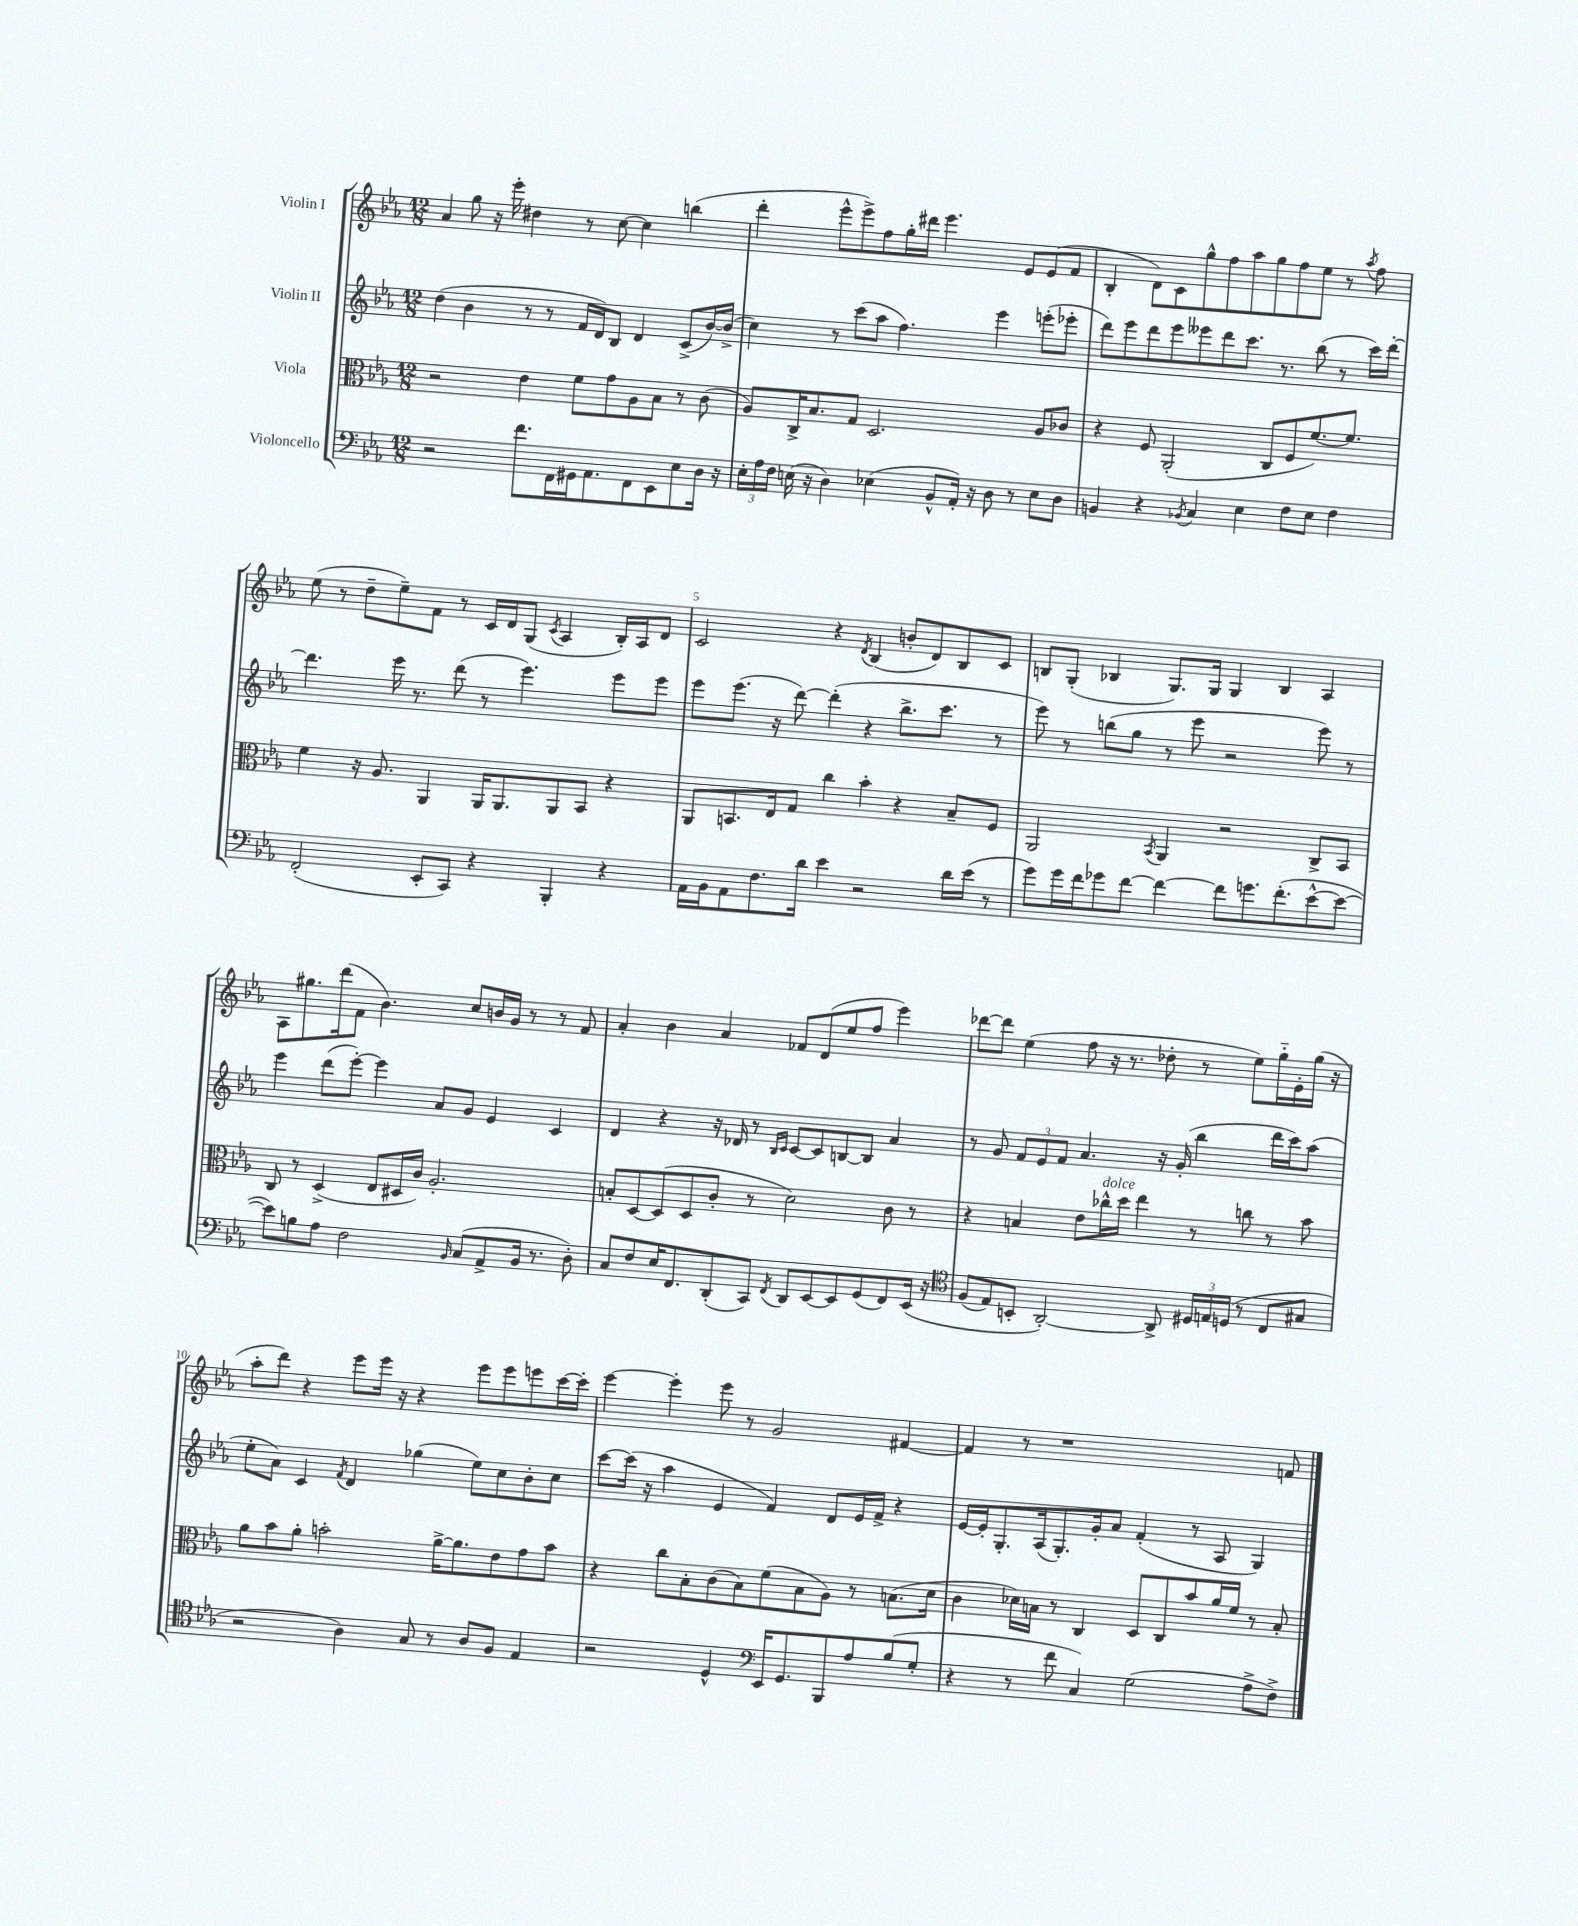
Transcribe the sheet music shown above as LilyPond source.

<<
\new StaffGroup <<
\new Staff = "s0" \with { instrumentName = "Violin I" } {
    \clef treble \key ees \major \numericTimeSignature \time 12/8
    \autoBeamOff aes'4 g''8 r16 ees'''16-. dis''4 r8 c''8~ c''4 b''4( |
    d'''4-. ees'''8[-^ ees'''8->) f''8 g''16-. dis'''16] ees'''4. ees'8[ ees'8( f'8] |
    bes4-. d'8[) c'8 g''8-^ f''8 aes''8 g''8 f''8 ees''8] r8 \acciaccatura { aes''8 } f''8 |
    ees''8( r8 d''8[-- ees''8--) f'8] r8 c'16[ d'16 g8]( \acciaccatura { c'8 } aes4 bes16[-.) aes16 d'8] |
    c'2 r4 \acciaccatura { d'8 } bes4( b'8[-. d'8) bes8 c'8] |
    b8[ g8]-.( bes4 g8.[) g16] g4 bes4 aes4 |
    aes8[ gis''8. d'''16( f'8] bes'4.) c''8[ b'16 g'16] r8 r8 f'8 |
    aes'4-. bes'4 aes'4 fes'8[ d'8( ees''8 f''8] ees'''4) |
    des'''8[~ des'''8] ees''4( f''8 r16 r8. des''8-. r8 ees''8[) g''16-_ ees'16-. g''16]( r16 |
    aes''8[-. d'''8]) r4 ees'''8[ ees'''16] r16 r4 ees'''8[ ees'''8 e'''8 c'''16~ c'''16]-. |
    ees'''4~ ees'''4-. ees'''8 r8 g'2 fis'4~ |
    fis'4 r8 r1 f'8 \bar "|." |
}
\new Staff = "s1" \with { instrumentName = "Violin II" } {
    \clef treble \key ees \major \numericTimeSignature \time 12/8
    \autoBeamOff d''4( bes'4 r8 r8 f'16[ d'16) bes8] d'4 c'8[->( bes'16~) bes'16]->( |
    c''4) r8 c'''8[( aes''8] f''4.) ees'''4 e'''8[-.( ees'''8]-. |
    d'''8[) ees'''8 d'''8 ees'''8 eeses'''8 d'''8 c'''8.] r8. bes''8( r8 c'''16[) d'''16]~-. |
    d'''4. ees'''16 r8. d'''8( r8 ees'''4.) ees'''8[ ees'''8] |
    ees'''8[ ees'''8.]( r16 d'''8~) d'''4-.( r4 bes''8.[-> c'''8.] r8 |
    ees'''8) r8 b''8[( g''8] r8 ees'''8 r2 ees'''8) r8 |
    ees'''4 d'''8[( ees'''8]~-.) ees'''4 aes'8[ g'8] ees'4 c'4 |
    d'4 r4 r16 des'16 r8 \grace { bes16[ c'16] } c'8[~ c'8 b8~ b8] aes'4 |
    r8 g'8 \tuplet 3/2 { f'8[ ees'8 f'8] } aes'4. r16 g'16-.( bes''4 d'''16[ c'''16) aes''8]( |
    ees''8[-. aes'8]) c'4 \acciaccatura { f'8 } d'4 ges''4( ees''8[) c''8 bes'8-. c''8] |
    c'''8[~ c'''16]( r16 aes''4 ees'4 f'4) d'8[ ees'16 f'16]-> r4 |
    ees'16[~ ees'16-. g8.-. aes16( g8.-.) g'16-. aes'8] f'4-.( r8 aes8 g4) \bar "|." |
}
\new Staff = "s2" \with { instrumentName = "Viola" } {
    \clef alto \key ees \major \numericTimeSignature \time 12/8
    \autoBeamOff r2 ees'4 f'8[ g'8 aes8 bes8] r8 c'8( |
    aes8[) c16-> bes8. g8] d2. aes8[ ces'8] |
    r4 f8 aes,2-.( c8[ f8 f'8.~) f'8.] |
    f'4 r16 aes8. aes,4 aes,16[ aes,8. aes,8 bes,8] r4 |
    aes,8[ b,8. ees16 g8] c''4 bes'4-. r4 bes8[-- f8] |
    aes,2 \acciaccatura { bes,8 } aes,4 r2 c8[-> bes,8] |
    c8 r8 d4->( ees8[ dis16 c'16]) aes2.-. |
    b8[-. d8~ d8( d8 c'8]-. r8 d'2) c'8 r8 |
    r4 b4 ees'8[ ces''16-^^\markup { \italic "dolce" } d''16] ees''4 r8 c''8 r8 bes'8 |
    aes'8[ bes'8 aes'8]-. b'2-. aes'16[~-> aes'8. ees'8 g'8 b'8] |
    r4 c''8[ bes8-. c'8( bes8) f'8( bes8 aes8]) r8 b8.[( d'16] |
    c'4 des'16[) b16] r8 c4 d8[ c8 bes'8 aes'16 f'16] r8 b8-. \bar "|." |
}
\new Staff = "s3" \with { instrumentName = "Violoncello" } {
    \clef bass \key ees \major \numericTimeSignature \time 12/8
    \autoBeamOff r2 f'8.[ f,16 gis,16 aes,8. f,8 ees,8 ees8 d16] r16 |
    \tuplet 3/2 { ees16[-. aes16 f16] } e16( r16 d4) ees4( bes,8[-^ aes,16]-.) r16 d8 r8 ees8[ d8] |
    b,4 r4 \acciaccatura { bes,8 } c4 ees4 f8[ ees8] f4 |
    f,2-.( ees,8[-. c,8]) r4 bes,,4-. r4 |
    aes,16[ bes,16 aes,8 f8. d'16] ees'4 r2 d'16[ ees'16]( r8 |
    g'8[) g'16 f'16 ges'8 f'8]~ f'4~ f'8[ g'8. f'8.-.( ees'8~-^ ees'8]~ |
    ees'8[) b8 aes8] f2 \grace { bes,16 } c8[( aes,8-> bes,16] r8. d8-.) |
    c8[ f8 ees16 f,8. d,8-.( c,8]) \acciaccatura { f,8 } d,8[ ees,8~ ees,8 g,8( f,8) ees,16]\( r16 |
    \clef tenor f8[( ees8) b,8]-. aes,2~-.\) aes,8-> \tuplet 3/2 { dis16[ e16 d16]( } r8 c8[ gis8] |
    r2 aes4) g8 r8 aes8[ f8] ees4 |
    r2 d4-^ \clef bass ees,16[ g,8. bes,,8 aes8 bes8( g8]-. |
    r4 r8 f'8 c4) g2( aes8[-> f8]->) \bar "|." |
}
>>
>>
\layout { \context { \Score \override BarNumber.break-visibility = ##(#f #t #t) barNumberVisibility = #(every-nth-bar-number-visible 5) } }
